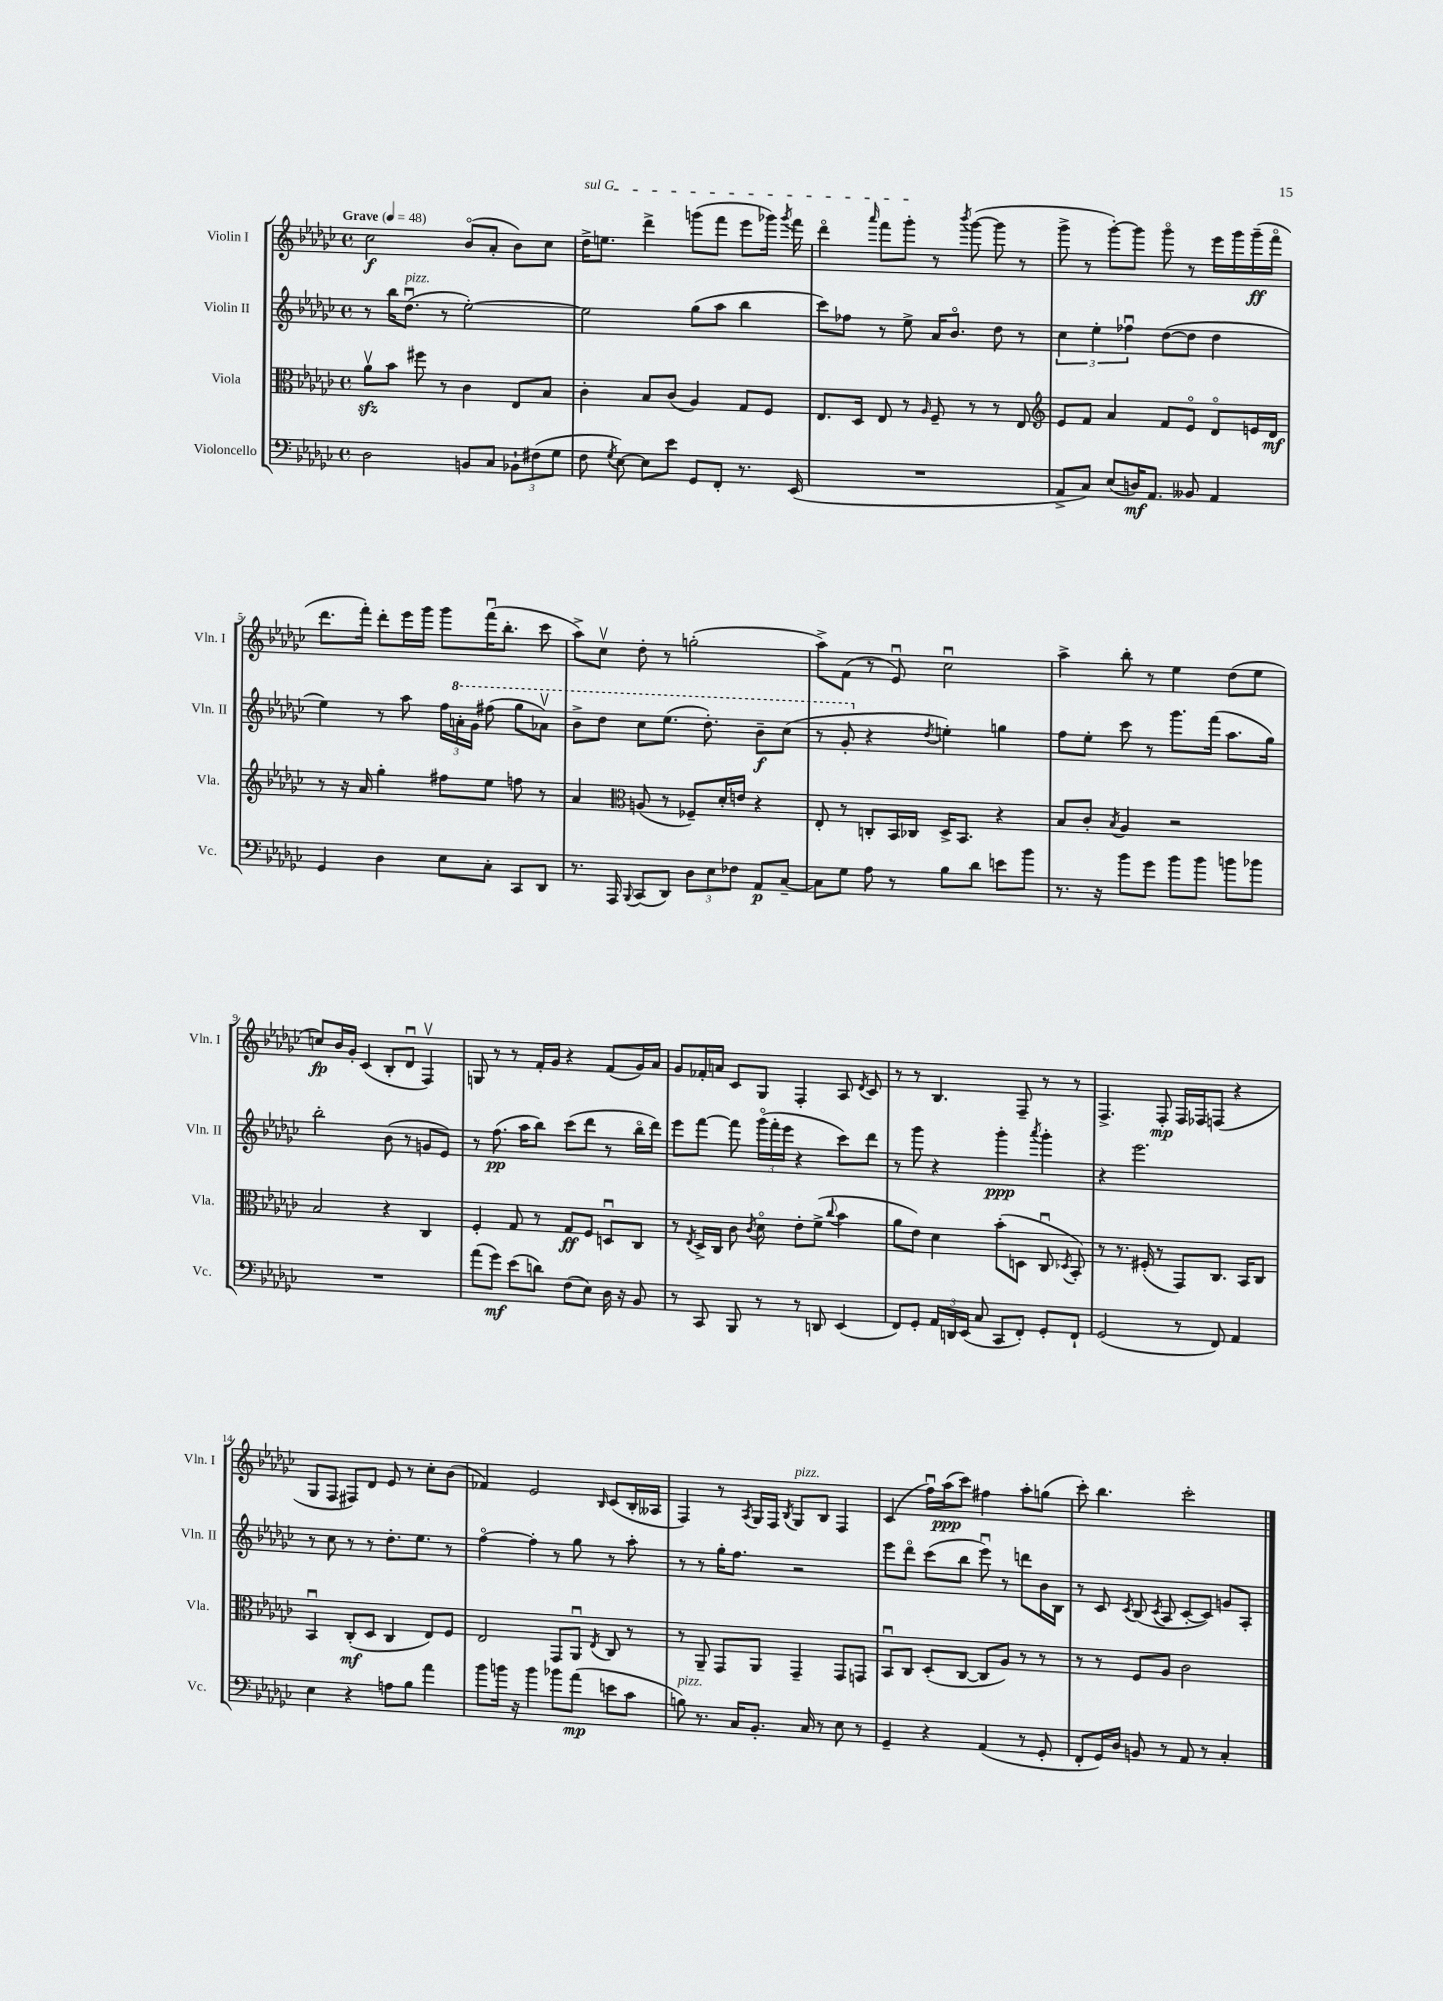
<<
\new StaffGroup <<
\new Staff = "s0" \with { instrumentName = "Violin I" shortInstrumentName = "Vln. I" } {
    \clef treble \key ges \major \defaultTimeSignature \time 4/4 \tempo "Grave" 4 = 48
    \autoBeamOff ces''2\f bes'8[\flageolet( aes'8]-. bes'8[) ces''8] |
    \once \override TextSpanner.bound-details.left.text = \markup { \italic "sul G" } des''16[->\startTextSpan e''8.] des'''4-> g'''8[( f'''8] ees'''8[ ges'''16]) \acciaccatura { ges'''8 } f'''16 |
    des'''4\flageolet \grace { aes'''16 } f'''8[ ges'''8]-.\stopTextSpan r8 \acciaccatura { bes'''8 } ges'''8~( ges'''8 r8 |
    ges'''8-> r8 ges'''8[~-.) ges'''8] ges'''8\flageolet r8 ees'''16[ ges'''16 ges'''16--\ff( f'''16]\flageolet |
    des'''8.[ f'''16]-.) des'''8[-. ees'''16 ges'''16] ges'''8[ f'''16\downbow( bes''8.]-. ces'''8 |
    aes''8[->) ces''8]\upbow des''8-. r8 g''2-.( |
    aes''8[->) f'8]( r8 ees'8\downbow) ces''2\downbow |
    aes''4-> bes''8-. r8 ees''4 des''8[( ees''8] |
    c''8[\fp) bes'16 ges'16]-. ces'4( bes8[-. des'8]\downbow f4\upbow) |
    g8 r8 r8 f'16[-. ges'16] r4 f'8[( ges'16) aes'16] |
    ges'8[ fes'16-. a'16] ces'8[ ges8] f4-. aes8 \acciaccatura { des'8 } ces'8 |
    r8 r8 bes4. f8-- r8 r8 |
    f4.-> f8-.\mp f16[ fes16 f8]( r4 |
    ges8[ f8] fis8[) des'8] ees'8 r8 ces''8[-. bes'8]( |
    fes'4) ees'2 \grace { bes16 } ces'8[( bes16-. aeses16] |
    f4) r8 \acciaccatura { aes8 } ges16[ f16] \acciaccatura { bes8 } ges8[^\markup { \italic "pizz." } bes8] f4 |
    ces'4( f''16[\downbow) aes''16\ppp( ces'''8]) fis''4 aes''8[-. g''8]( |
    ces'''8-.) bes''4. ces'''2-. \bar "|." |
}
\new Staff = "s1" \with { instrumentName = "Violin II" shortInstrumentName = "Vln. II" } {
    \clef treble \key ges \major \defaultTimeSignature \time 4/4
    \autoBeamOff r8 bes''16[ des''8.]\downbow^\markup { \italic "pizz." }( r8 ees''2~-.) |
    ees''2 ges''8[( aes''8] bes''4 |
    ces'''8[) fes''8] r8 ees''8-> aes'16[ bes'8.]\flageolet des''8 r8 |
    \tuplet 3/2 { ces''4 ees''4-. fes''4\downbow } des''8[~( des''8] des''4 |
    ees''4) r8 aes''8 \tuplet 3/2 { f''16[ \ottava #1 a''16-. ges''16] } fis'''8( ges'''8[ aes''8]\upbow) |
    bes''8[-> des'''8] ces'''8[ ees'''8.]( des'''8.-.) bes''8[--\f ces'''8]( |
    r8 ges''8-. \ottava #0 r4 \acciaccatura { des''8 } e''4-.) g''4 |
    f''8[ ees''8]-. ces'''8 r8 ges'''8.[ f'''16]( aes''8.[ ges''16]) |
    bes''2-. bes'8( r8 g'8[ ees'8]) |
    r8 f''8.\pp( aes''16[ bes''8]) ces'''8[( des'''8] r8 bes''16[\flageolet des'''16]) |
    ees'''8[ f'''8]~ f'''8 \tuplet 3/2 { ges'''16[\flageolet( f'''16-. ees'''16] } r4 ces'''8[) des'''8] |
    r8 ges'''8 r4 ges'''4-.\ppp \acciaccatura { aes'''8 } ges'''4-. |
    r4 ees'''2. |
    r8 ces''8 r8 r8 des''8.[-. ees''8.] r8 |
    f''4~\flageolet f''4-. r8 ges''8 r8 aes''8-. |
    r8 r8 ges''16[-. f''8.] r2 |
    ees'''8[ des'''8]\flageolet ces'''8[( bes''8] ees'''8\downbow) r8 d'''8[ bes'16 bes16] |
    r8 ces'8 \acciaccatura { ces'8 } bes8( \acciaccatura { ces'8 } aes8 ces'8[~-. ces'8]) g'8[ aes8]-. \bar "|." |
}
\new Staff = "s2" \with { instrumentName = "Viola" shortInstrumentName = "Vla." } {
    \clef alto \key ges \major \defaultTimeSignature \time 4/4
    \autoBeamOff aes'8[\upbow\sfz bes'8] fis''8 r8 ces'4 ees8[ bes8] |
    ces'4-. bes8[ ces'8]( aes4) ges8[ f8] |
    ees8.[ des16] ees8 r8 \grace { aes16 } f8-- r8 r8 ees8 |
    \clef treble ees'8[ f'8] aes'4 f'8[ ees'8]\flageolet des'8[\flageolet e'16 des'16]\mf |
    r8 r16 aes'16 ges''4-. fis''8[ ees''8] f''8 r8 |
    aes'4 \clef alto a8( r8 fes8[--) des'16-. e'16] r4 |
    ees8-. r8 c8[-. bes,16 ces16] des16[-> bes,8.] r4 |
    bes8[ ces'8]-. \acciaccatura { bes8 } aes4 r2 |
    bes2 r4 ces4 |
    f4-. ges8 r8 ges8[\ff f8] d8[\downbow ces8] |
    r8 \acciaccatura { ees8 } des16[-> ces16] ces'8 \acciaccatura { ces'8 } des'8\flageolet ees'8[-. f'8]->( \appoggiatura { ces''8 } bes'4 |
    aes'8[ ees'8]) des'4 bes'8[-.( d8] ces8\downbow \acciaccatura { des8 } bes,8-.) |
    r8 r8. fis16-.( r8 ges,8[) ces8.] bes,16[ ces8] |
    bes,4\downbow ces8[-.\mf( des8] ces4 ees8[) f8] |
    ees2 ges,8[ aes,8]\downbow \acciaccatura { ees8 } ces8 r8 |
    r8 aes,8-- ges,8[ aes,8] ges,4-- ges,8[ g,8] |
    bes,8[\downbow ces8] des8[-.( ces8]~ ces8[ aes8]) r8 r8 |
    r8 r8 f8[ aes8] ces'2 \bar "|." |
}
\new Staff = "s3" \with { instrumentName = "Violoncello" shortInstrumentName = "Vc." } {
    \clef bass \key ges \major \defaultTimeSignature \time 4/4
    \autoBeamOff des2 b,8[ ces8] \tuplet 3/2 { bes,8[-! fis8( ges8] } |
    f8 \acciaccatura { ges8 } ees8~) ees8[ ees'8] ges,8[ f,8]-. r8. ees,16( |
    R1 |
    aes,8[-> ces8]) ees8[( d16\mf) aes,8.] beses,8 aes,4 |
    ges,4 des4 ees8[ ces8]-. ces,8[ des,8] |
    r8. aes,,16 \appoggiatura { bes,,8 } ces,8[( des,8]) \tuplet 3/2 { des8[ ees8 fes8] } aes,8[\p ces8]~-- |
    ces8[ ges8] aes8 r8 bes8[ des'8] e'8[ bes'8] |
    r8. r16 bes'8[ ges'8] bes'8[ bes'8] b'8[ bes'8] |
    R1 |
    aes'8[( ges'8]\mf) ees'8[( d'8]) f8[( ees8]) des16 r16 bes,8 |
    r8 ces,8 bes,,8 r8 r8 d,8 ees,4( |
    f,8[) ges,8]-. \tuplet 3/2 { aes,16[ d,16 ees,16]( } ces8 ces,8[ f,8]-.) ges,8[-. f,8]-! |
    ges,2( r8 f,8) aes,4 |
    ees4 r4 a8[ bes8] aes'4 |
    bes'8[ b'16] r16 b'4 bes'8[ aes'8]\mp( e'8[ ces'8] |
    b8^\markup { \italic "pizz." }) r8. ces16[ bes,8.]-. ces16 r8 ees8 r8 |
    ges,4-- r4 aes,4( r8 ges,8-. |
    f,8[-. ges,16) des16] b,8 r8 aes,8 r8 ces4-. \bar "|." |
}
>>
>>
